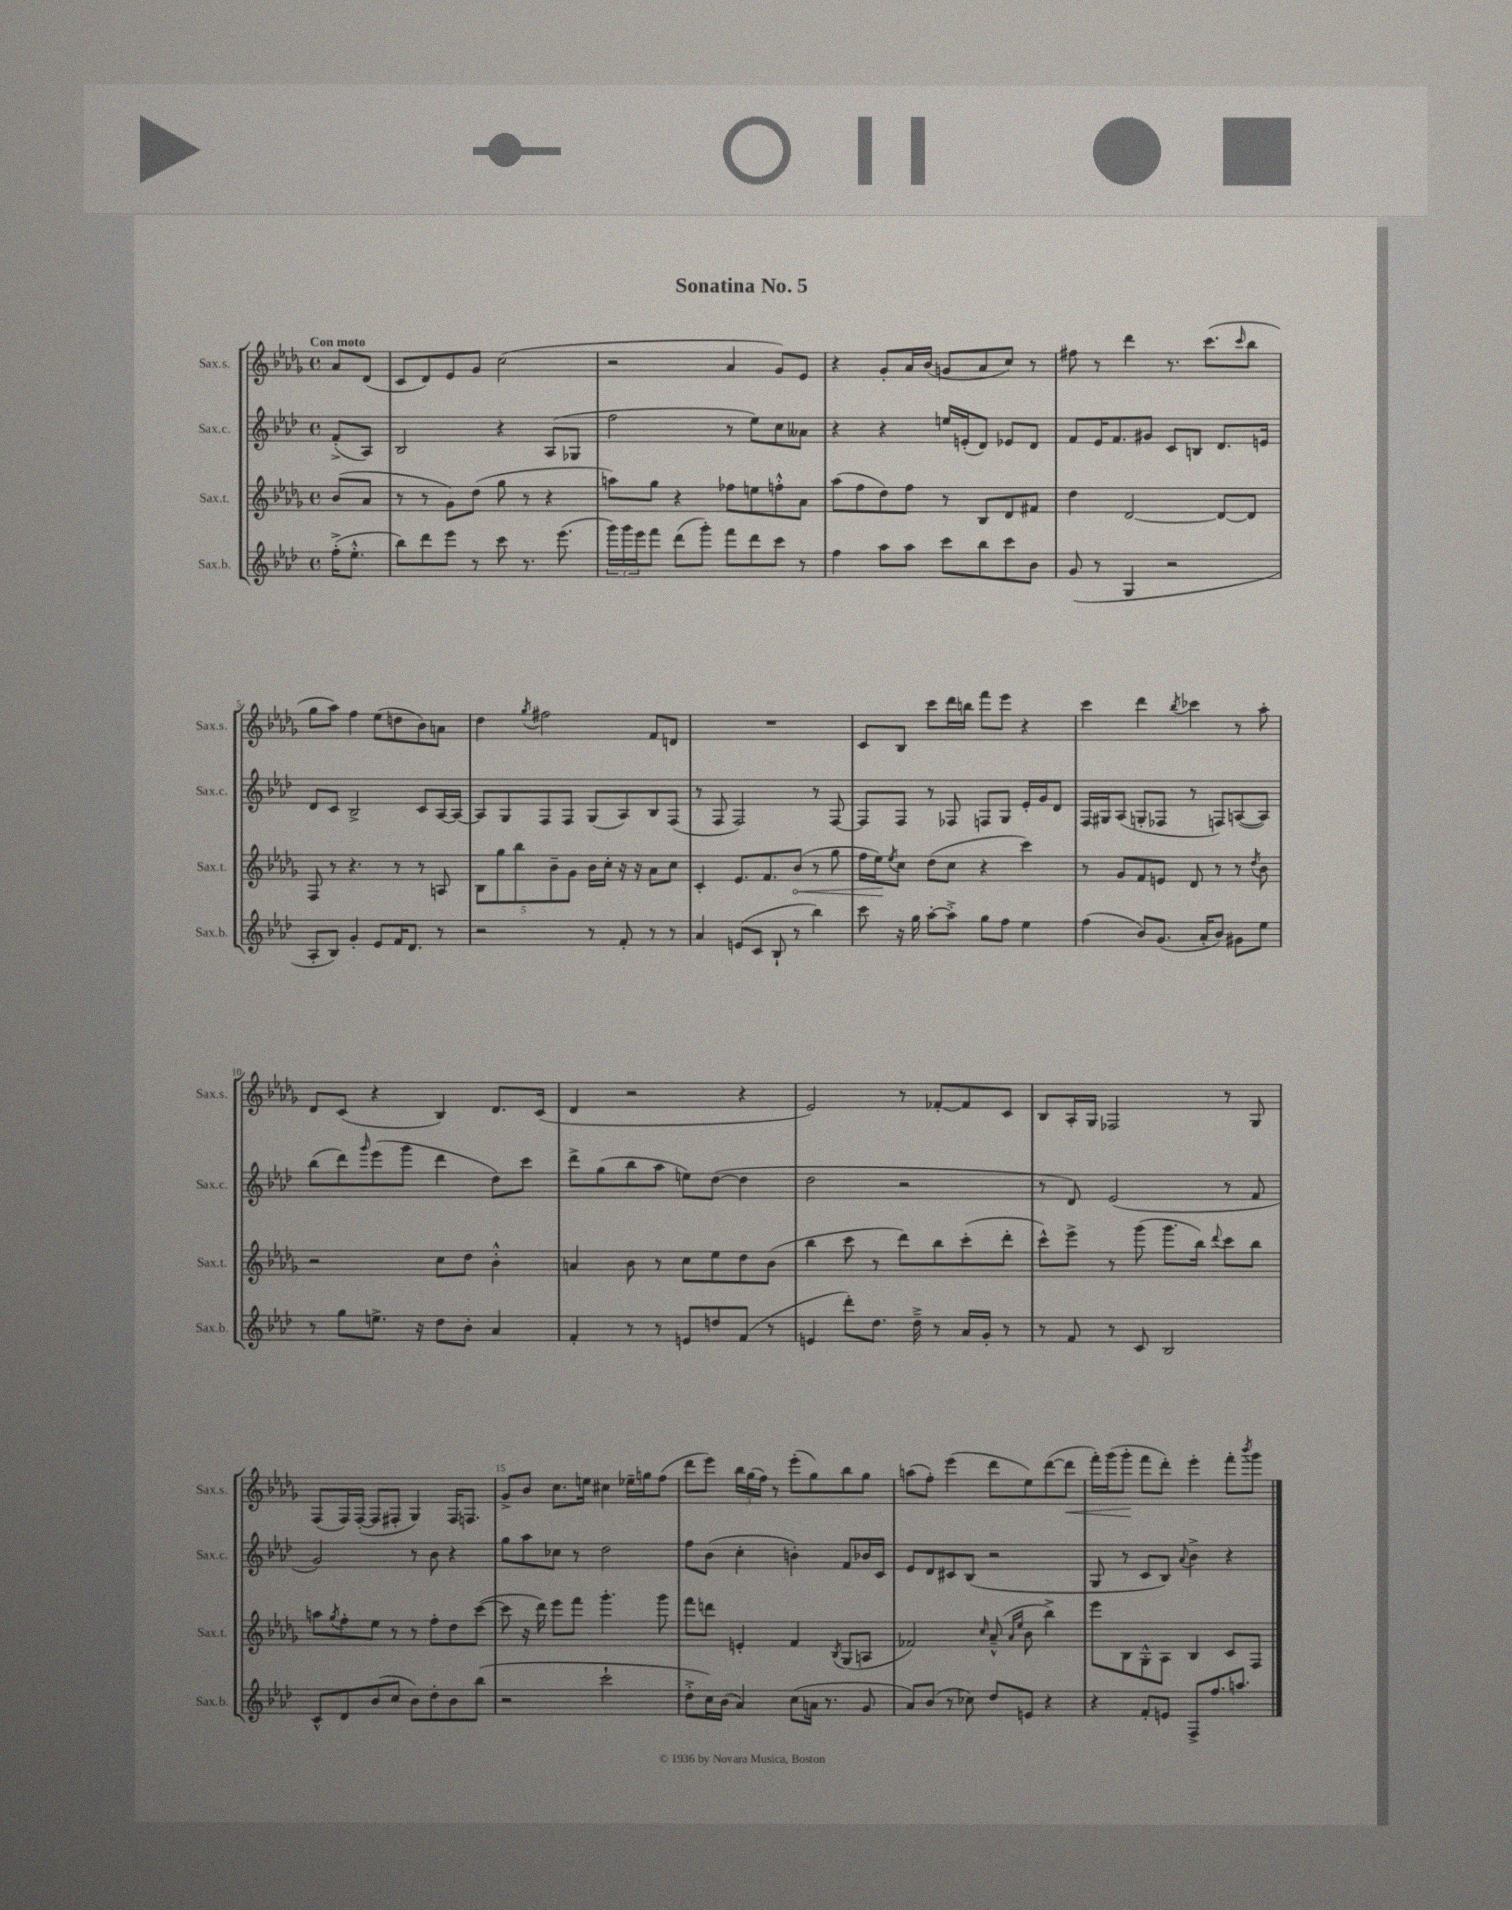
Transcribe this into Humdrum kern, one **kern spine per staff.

**kern	**kern	**kern	**kern
*staff4	*staff3	*staff2	*staff1
*clefG2	*clefG2	*clefG2	*clefG2
*k[b-e-a-d-]	*k[b-e-a-d-g-]	*k[b-e-a-d-]	*k[b-e-a-d-g-]
*M4/4	*M4/4	*M4/4	*M4/4
*met(c)	*met(c)	*met(c)	*met(c)
(16ff'^	(8b-	(8f'^	8a-
8.ee-'^^	.	.	.
.	8a-	8A-)	(8d-
=	=	=	=
8bb-)	8r	2B-	8c
8ddd-	8r	.	8d-)
8eee-	8g-)	.	8e-
8r	(8dd-	.	8g-
8ccc	8gg-	4r	(2cc
8.r	8r	.	.
.	4r	(8A-	.
(8.eee-	.	.	.
.	.	8G-	.
=	=	=	=
24ggg)	8aa)	2ff	2r
24ggg	.	.	.
24eee-	.	.	.
8fff	8gg-	.	.
(8ddd-	4r	.	.
8ggg')	.	.	.
8fff	8ff-	8r	4a-
8ddd-	8ee	8ee-)	.
8ccc	8ff'^^	8cc	8g-)
8r	8a-	8a--	8e-
=	=	=	=
4ff	(8aa-	4r	4r
.	8ff	.	.
8aa-	8dd-)	4r	8g-'
8aa-	8ff	.	16a-
.	.	.	(16b-
8ccc	8r	16ee	8g
.	.	(16e'	.
8bb-	8B-	8d-)	8a-
8ccc	8d-	8e-	8cc)
8b-	8f#	8d-	8r
=	=	=	=
(8g	4dd-	8f	8ff#
8r	.	16e-	8r
.	.	8.f	.
4G	[2d-	.	4ddd-
.	.	8g#	.
2r	.	8c	8.r
.	.	8B	.
.	.	.	(8.ccc
.	8d-_	8.d-	.
.	.	.	16qqccc
.	8d-]	.	8bb-
.	.	16e	.
=	=	=	=
8A-'	8F	8d-	8gg-
8B-)	8r	8c	8aa-)
4g'	4.r	2B-^	4ff
8e-	.	.	(8ee-
16f	8r	.	8dd
8.d-	.	.	.
.	8r	8c	8b-)
8r	8A	[16A-	8a
.	.	16A-_	.
=	=	=	=
2r	10B-	8A-]	4dd-
.	10gg-	.	.
.	.	8G	.
.	10bb-	.	.
.	.	.	8qgg-
.	.	8F	2ff#
.	10b-~	.	.
.	.	8F	.
.	10g-	.	.
8r	16b-	(8G	.
.	16cc'	.	.
8f'	16r	8A-)	.
.	16r	.	.
8r	8a-	8B-	8f
8r	8cc	(8F	8d
=	=	=	=
4a-	4c'	8r	1r
.	.	8F	.
(8e	8.e-	2F)	.
8c	.	.	.
.	8.f	.	.
8B-`	.	.	.
8r	(8b-	.	.
4bb-)	8r	8r	.
.	8gg-	[8F	.
=	=	=	=
8ccc	16ff	8F]	8c
.	16ee-)	.	.
.	8qee-	.	.
16r	8cc	8F	8B-
16gg	.	.	.
[8aa-'	(8dd-	8r	8ccc
8aa-'^]	8cc	8F-	16ddd-
.	.	.	16bb
8gg	4r	8F	8fff
8ff	.	8G	8eee-
4ee-	4ccc)	16e-'	4r
.	.	16g	.
.	.	8d-	.
=	=	=	=
(4ff	8r	16F	4ccc
.	.	16G#	.
.	8g-	(8A-	.
8b-)	8f	8G'	4ddd-
(8.g	8e	8F-	.
.	.	.	8qbb-
.	8d-	8r	4ccc-
16a-'	.	.	.
8b-)	8r	8F)	.
8g#	8r	([8A	8r
.	8qdd-	.	.
8ee-	8b-	8A])	8aa-'
=	=	=	=
8r	2r	(8bb-	8d-
8gg	.	8ddd-)	(8c
.	.	16qqggg	.
8.ee^	.	(8eee-	4r
.	.	8ggg	.
16r	.	.	.
8dd-	8cc	4ddd-	4B-)
8b-'	8dd-	.	.
4a-	4b-'^^	8dd-)	8.d-
.	.	8ccc	.
.	.	.	(16c
=	=	=	=
4f'	4a	8ddd-^	4d-
.	.	(8gg	.
8r	8b-	8bb-	2r
8r	8r	8aa-	.
8e	8cc	8ee)	.
8dd	8ee-	([8dd-	.
(8f	8dd-	4dd-]	4r
8r	(8b-	.	.
=	=	=	=
4e	4bb-	2dd-	2e-)
8ddd-')	8ccc	.	.
8.dd-	8r	.	.
.	8ddd-)	2r	8r
16dd-~^	.	.	.
8r	8bb-	.	[8f-'
16a-	(8ccc'	.	8f-]
16g'	.	.	.
8r	8ddd-'	.	8c
=	=	=	=
8r	8ccc^^)	8r	8B-
8f	8eee-^	8d-)	16A-'
.	.	.	16G-
8r	8r	(2e-	2F-
8c	(8ggg-	.	.
2B-	8.ggg-	.	.
.	16bb-)	.	.
.	8qqddd-	.	.
.	8ccc	8r	8r
.	8bb-	8f	8G-
=	=	=	=
8c^^	8aa	2g)	(8F
.	8qgg-	.	.
8d-	8ff'	.	16F)
.	.	.	([16F'
(8b-	8ee-	.	8F]
8cc	8r	.	8F#'
8b-)	8r	8r	4G-)
8dd-'	8ff'	8b-	.
8b-	8dd-	4r	16F#
.	.	.	8.F
(8bb-	([8ccc	.	.
=	=	=	=
2r	8ccc]	8gg	8g-^
.	16r	8aa-	8b-
.	16ddd-)	.	.
.	8eee-	8cc-	8.cc
.	8fff	8r	.
.	.	.	16ee
2ccc`	4.ggg-'	2dd-	4cc#
.	.	.	16ee-~
.	.	.	16gg
.	8ggg-	.	(8ff
=	=	=	=
8dd-'^	8fff	8ff	8ddd-
16cc)	8ddd	(8b-	8eee-)
(16b-	.	.	.
4a-)	4e'	4cc'	24bb-
.	.	.	(24gg-
.	.	.	24ff)
.	.	.	8r
(8cc	4f	4b')	(8eee-'
16a	.	.	8gg-)
8.r	.	.	.
.	8qB-	.	.
.	(8G-	8f	8bb-
8g	8A	16b-	8gg-
.	.	16c	.
=	=	=	=
8a-)	2f-)	8e-	(8aa
(8b-	.	8d-	8ff')
8r	.	8c#	(4eee-
8cc-)	.	(8B-	.
.	16qqcc	.	.
8dd-	(8a-~^^	2r	8ddd-
.	16qqa-	.	.
.	16qqee-	.	.
8e	8b-	.	8ee-)
4r	4bb-^)	.	([8ddd-
.	.	.	8ddd-]
=	=	=	=
4r	8eee-	8G	16fff')
.	.	.	(16ggg-
.	8B-	8r	8ggg-'
8f'	8G-'^^	8c	8fff
8e	8A-	8B-)	8ddd-')
.	.	8qqa-	.
8F^	4B-	4b-^	4eee-'
8.ff	.	.	.
.	8c	4r	8fff'
8.aa	.	.	.
.	.	.	8qbbb-
.	8F	.	8ggg-
==	==	==	==
*-	*-	*-	*-
